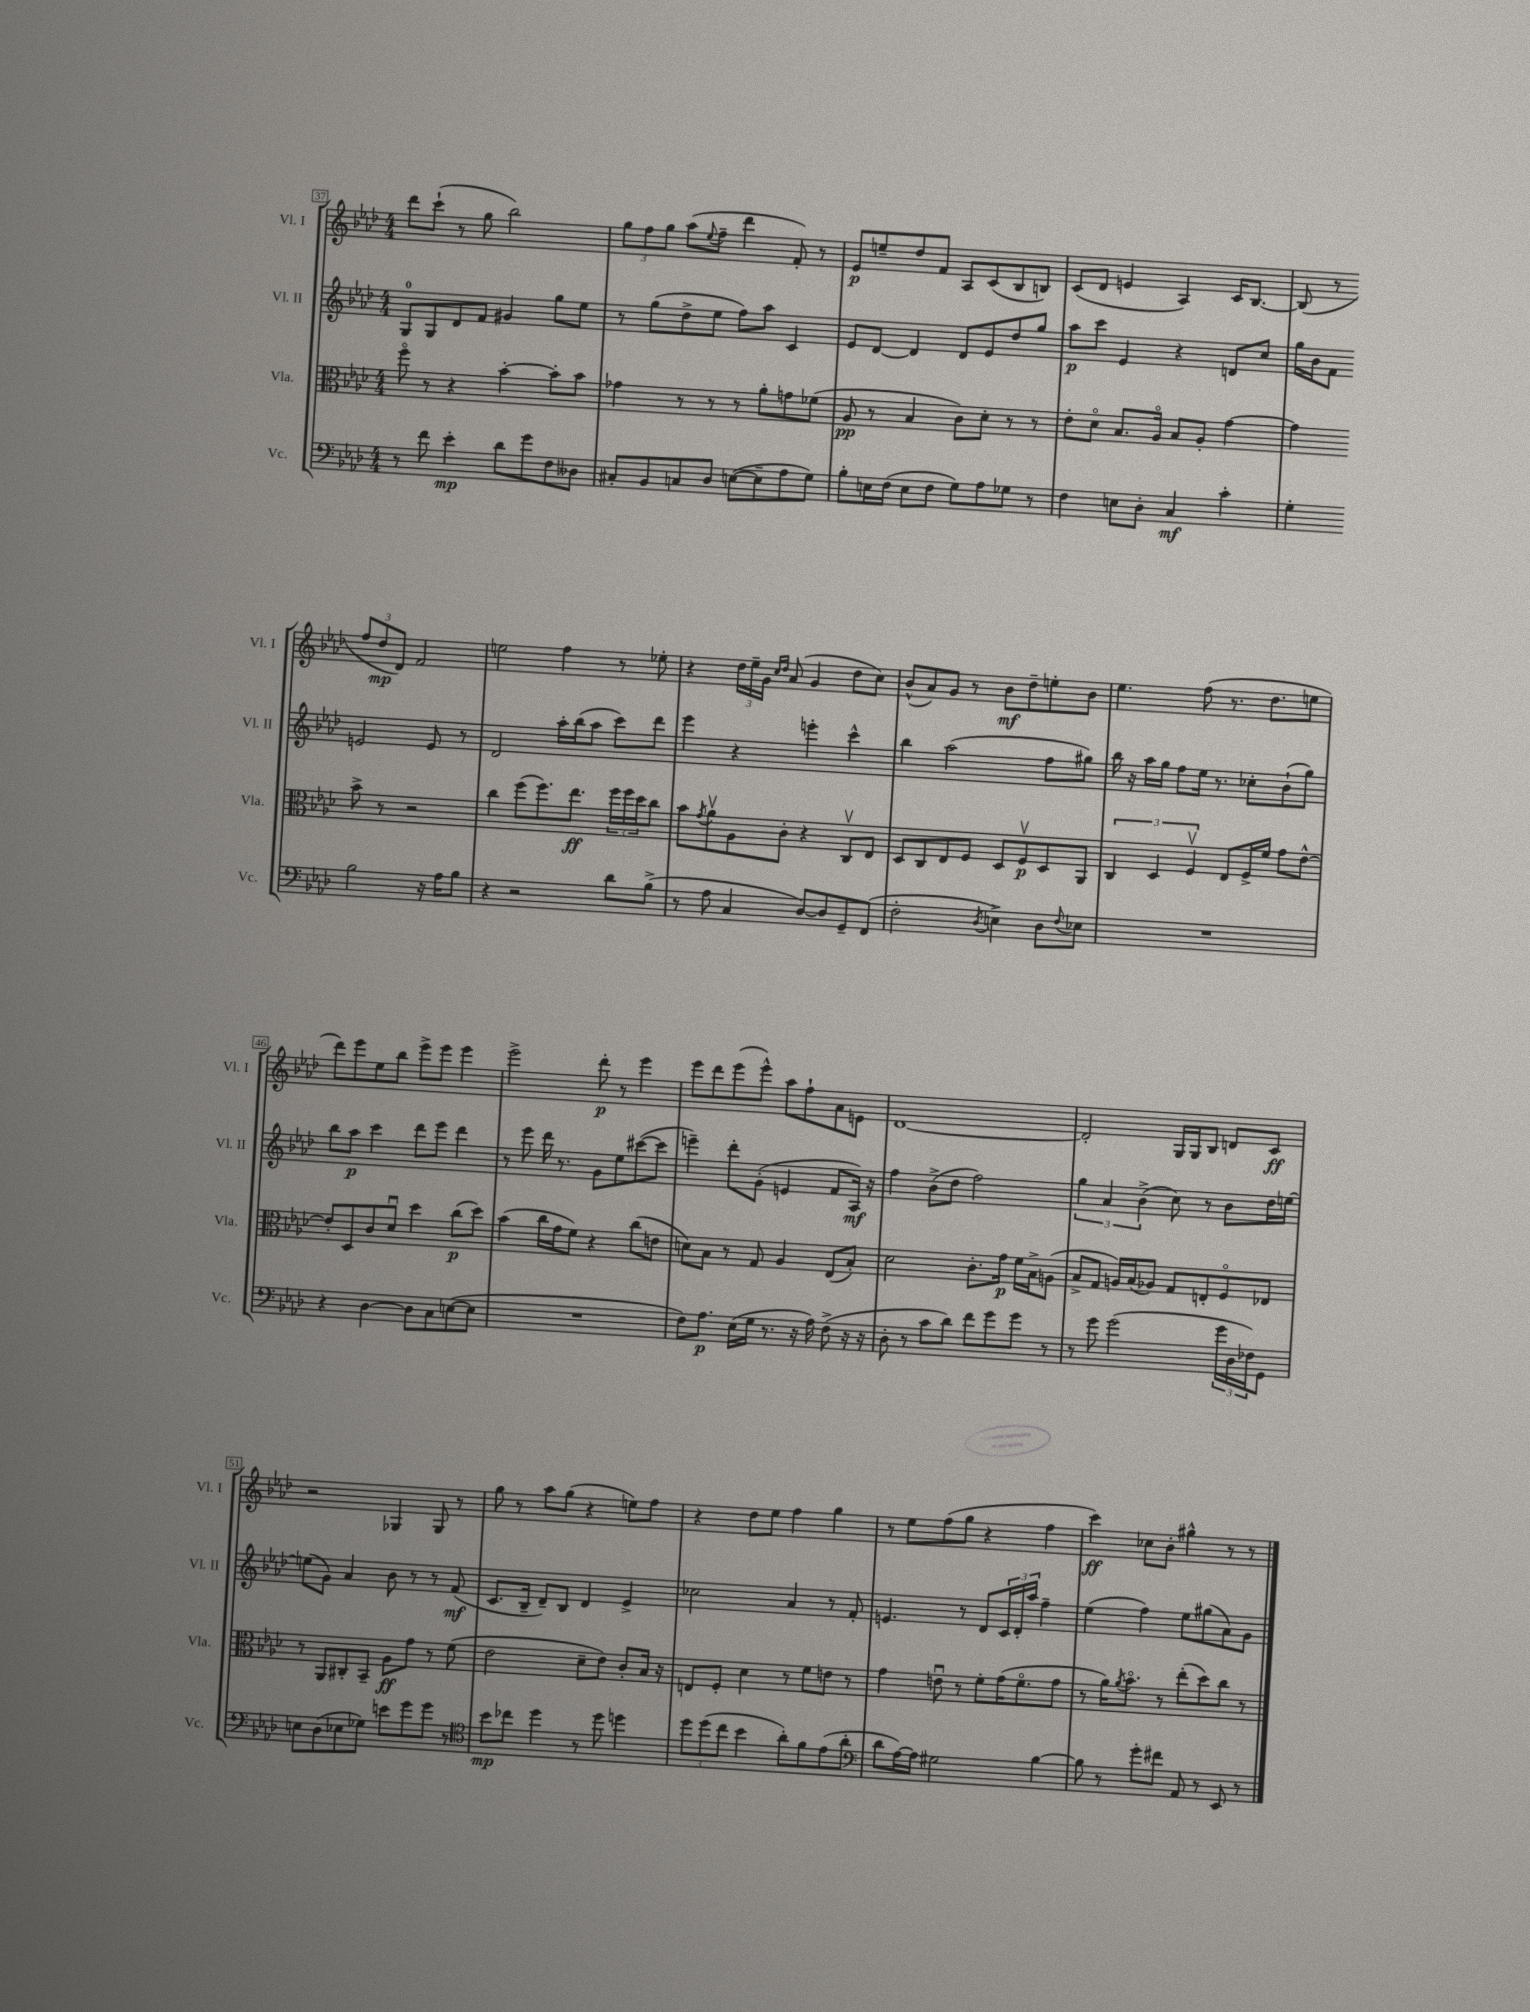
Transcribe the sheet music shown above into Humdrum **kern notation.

**kern	**kern	**kern	**kern
*staff4	*staff3	*staff2	*staff1
*clefF4	*clefC3	*clefG2	*clefG2
*k[b-e-a-d-]	*k[b-e-a-d-]	*k[b-e-a-d-]	*k[b-e-a-d-]
*M4/4	*M4/4	*M4/4	*M4/4
8r	8ffo	8G	8ddd-
8f	8r	8G	(8ccc`
4e-'	4r	8d-	8r
.	.	8f	8gg
8d-	[4b-'	4g#	2bb-)
8g	.	.	.
8F	8b-']	8gg	.
8D--	8b-	8ee-	.
=	=	=	=
8C#'	4g-	8r	12gg
.	.	.	12ff
8BB-	.	(8gg	.
.	.	.	12gg
8C	8r	8dd-^	(8aa-
.	.	.	8qqee-
8D-	8r	8ee-	8ff~
([8E	8r	8ff)	4ddd-
8E~]	8a-'	8aa-	.
8A-	8g	4c	8f')
8G)	(8f-	.	8r
=	=	=	=
8B-'	8A-	8e-	8e-
16E	8r	[8d-	8ee~
(16F	.	.	.
8E	4B-	4d-]	8dd-
8F	.	.	8f
8G)	8c)	8d-	8A-
8A-	8d-'	8e-	(8c
8G-	8r	8dd-	8B-
8r	8r	8gg	8B)
=	=	=	=
4F	8e-'	8aa-	(8c
.	8d-o	8ccc	8d-
8E	8.B-	4e-	4e
8D-'	.	.	.
.	16A-o	.	.
4C	8B-	4r	4A-)
.	8A-'	.	.
4c'	[4g	8d	16c
.	.	.	[8.B-
.	.	8cc	.
=	=	=	=
4G'	4g]	16gg	(8B-]
.	.	16b-	.
.	.	8f	8r
2B-	8b-^	2e	12ff
.	.	.	12dd-
.	8r	.	.
.	.	.	12d-)
.	2r	.	2f
16r	.	8e	.
16A-	.	.	.
8B-	.	8r	.
=	=	=	=
4r	4cc	2d-	2ee
2r	(8ff	.	.
.	8.ff)	.	.
.	.	16aa-'	4ff
.	8.ee-	(16bb-	.
.	.	8aa-	.
8d-	24ff	8ccc)	8r
.	24ff	.	.
.	24dd-	.	.
(8B-^	8cc	8ddd-	8ee-'
=	=	=	=
8r	8b-	4eee-	4r
.	8qg	.	.
8A-	8a-v	.	.
4C	8A-	4r	24dd-
.	.	.	24ee-~
.	.	.	24g
.	.	.	16qqcc
.	.	.	16qqdd-
.	8c'	.	(8a-
[8D-)	4r	4eee'	4g
8D-]	.	.	.
8GG~	8Cv	4ccc^^	8dd-
(8FF	8E-	.	8cc)
=	=	=	=
2F'	8D-	4bb-	(8b-^^
.	8C	.	8a-)
.	8E-	(2aa-	8g
.	8F	.	8r
8qD-	.	.	.
4E^)	8D-	.	8b-
.	8Fv	.	8dd-~
8D-	8D-	8ff	8ee'
8qqF	.	.	.
8E-	8AA-	8gg#)	8b-
=	=	=	=
1r	6C	16bb-	4.ee-
.	.	16r	.
.	.	16aa-	.
.	6D-	.	.
.	.	16gg	.
.	.	8ff	.
.	6Fv	.	.
.	.	16ee-	(8ff
.	.	8.r	.
.	8E-	.	8.r
.	16F^	8cc-'	.
.	16f	.	8.dd-
.	8g	(8b-`	.
.	[8e-^^	8gg)	8ee
=	=	=	=
4r	8e-']	8bb-	8ddd-)
.	8D-	8aa-	8eee-
[4D-	8c	4ccc	8ee-
.	8d-u	.	8bb-
8D-]	4dd-	8ddd-	8eee-^
8C	.	8eee-	8eee-
([8E	(8cc	4ddd-	4eee-
8E]	8dd-)	.	.
=	=	=	=
1r	(4b-	8r	2eee-^
.	.	8eee-	.
.	16cc	16ddd-	.
.	16g	8.r	.
.	8f)	.	.
.	4r	8g	8ddd-'
.	.	8ee-	8r
.	(8cc	([8ccc#	4eee-
.	8e	8ccc#]	.
=	=	=	=
8F)	8d)	4eee~)	8eee-
8.A-	8B-	.	8ddd-
.	8r	8ddd-'	(8eee-
(16E-	.	.	.
16G	8G	(8g'	8eee-^^)
8.r	.	.	.
.	4A-	4e	8aa-
16r	.	.	8ff`
16A-)	.	.	.
(8F^	(8E-	8f	8a-
16r	8B-')	16A-)	8e
16r	.	16r	.
=	=	=	=
8D-'	2d-	4ff	[1d-
8r	.	.	.
8c	.	(8b-^	.
8d-)	.	8dd-	.
8f	8.c'	2ff)	.
8g	.	.	.
.	16g	.	.
8g	16f	.	.
.	16B-^	.	.
8r	(8A	.	.
=	=	=	=
8r	8B-^	6gg	2d-']
8g	8G	.	.
.	.	6a-	.
(2g	16A)	.	.
.	(16B-	.	.
.	.	(6b-^	.
.	8A-)	.	.
.	8G	8cc)	16G
.	.	.	16G
.	8E'	8r	8B-
24g	8Fo	8b-	8d
24D-	.	.	.
24F-)	.	.	.
8GG	8E-	16dd-	8c
.	.	[16ee	.
=	=	=	=
8E	8r	(8ee]	2r
(8D-	8AA-	8g)	.
8E-	8C#'	4a-	.
8G-)	8BB-~	.	.
8e	8A-	8b-	4G-
8g	8g	8r	.
8g	8r	8r	8G-
8r	(8f	(8f	8r
=	=	=	=
*clefC4	*	*	*
8b-	2e-	8.c	8gg
8cc-	.	.	8r
.	.	16B-~	.
4dd-	.	8d-~)	8aa-
.	.	8B-	(8gg
8r	8d-~	4d-	4r
8dd-	8e-)	.	.
4dd	8c'	4e-^	8ee)
.	16B-	.	8ff
.	16r	.	.
=	=	=	=
12dd-	8E	2cc-	4r
(12dd-	.	.	.
.	8F'	.	.
12cc	.	.	.
4b-	4d-	.	8dd-
.	.	.	8ee-
8a-')	8r	4a-	4ff
8f	8f	.	.
(8e-	8e	8r	4gg
8a-'	8r	8f'	.
=	=	=	=
*clefF4	*	*	*
8d-	4g	4.e	8r
[16A-)	.	.	8ee-
16A-]	.	.	.
2G#	8eu	.	(8ff
.	8r	8r	8gg
.	8f'	8d-	4r
.	(16g	24c	.
.	.	24d-'	.
.	8.fo	.	.
.	.	24aa-	.
[4B-	.	4ff~	4ff
.	8g	.	.
=	=	=	=
8B-]	8r	(4ee-	4ccc)
8r	16a-)	.	.
.	8qa-	.	.
.	8.b-o	.	.
8g'	.	4ff)	8cc-
8f#	8r	.	8b-'
8AA-	(8ee-'	8ee-	4gg#^^
8r	8dd-)	(8gg#	.
8EE-	8cc	8a-)	8r
8r	8r	8g	8r
==	==	==	==
*-	*-	*-	*-
